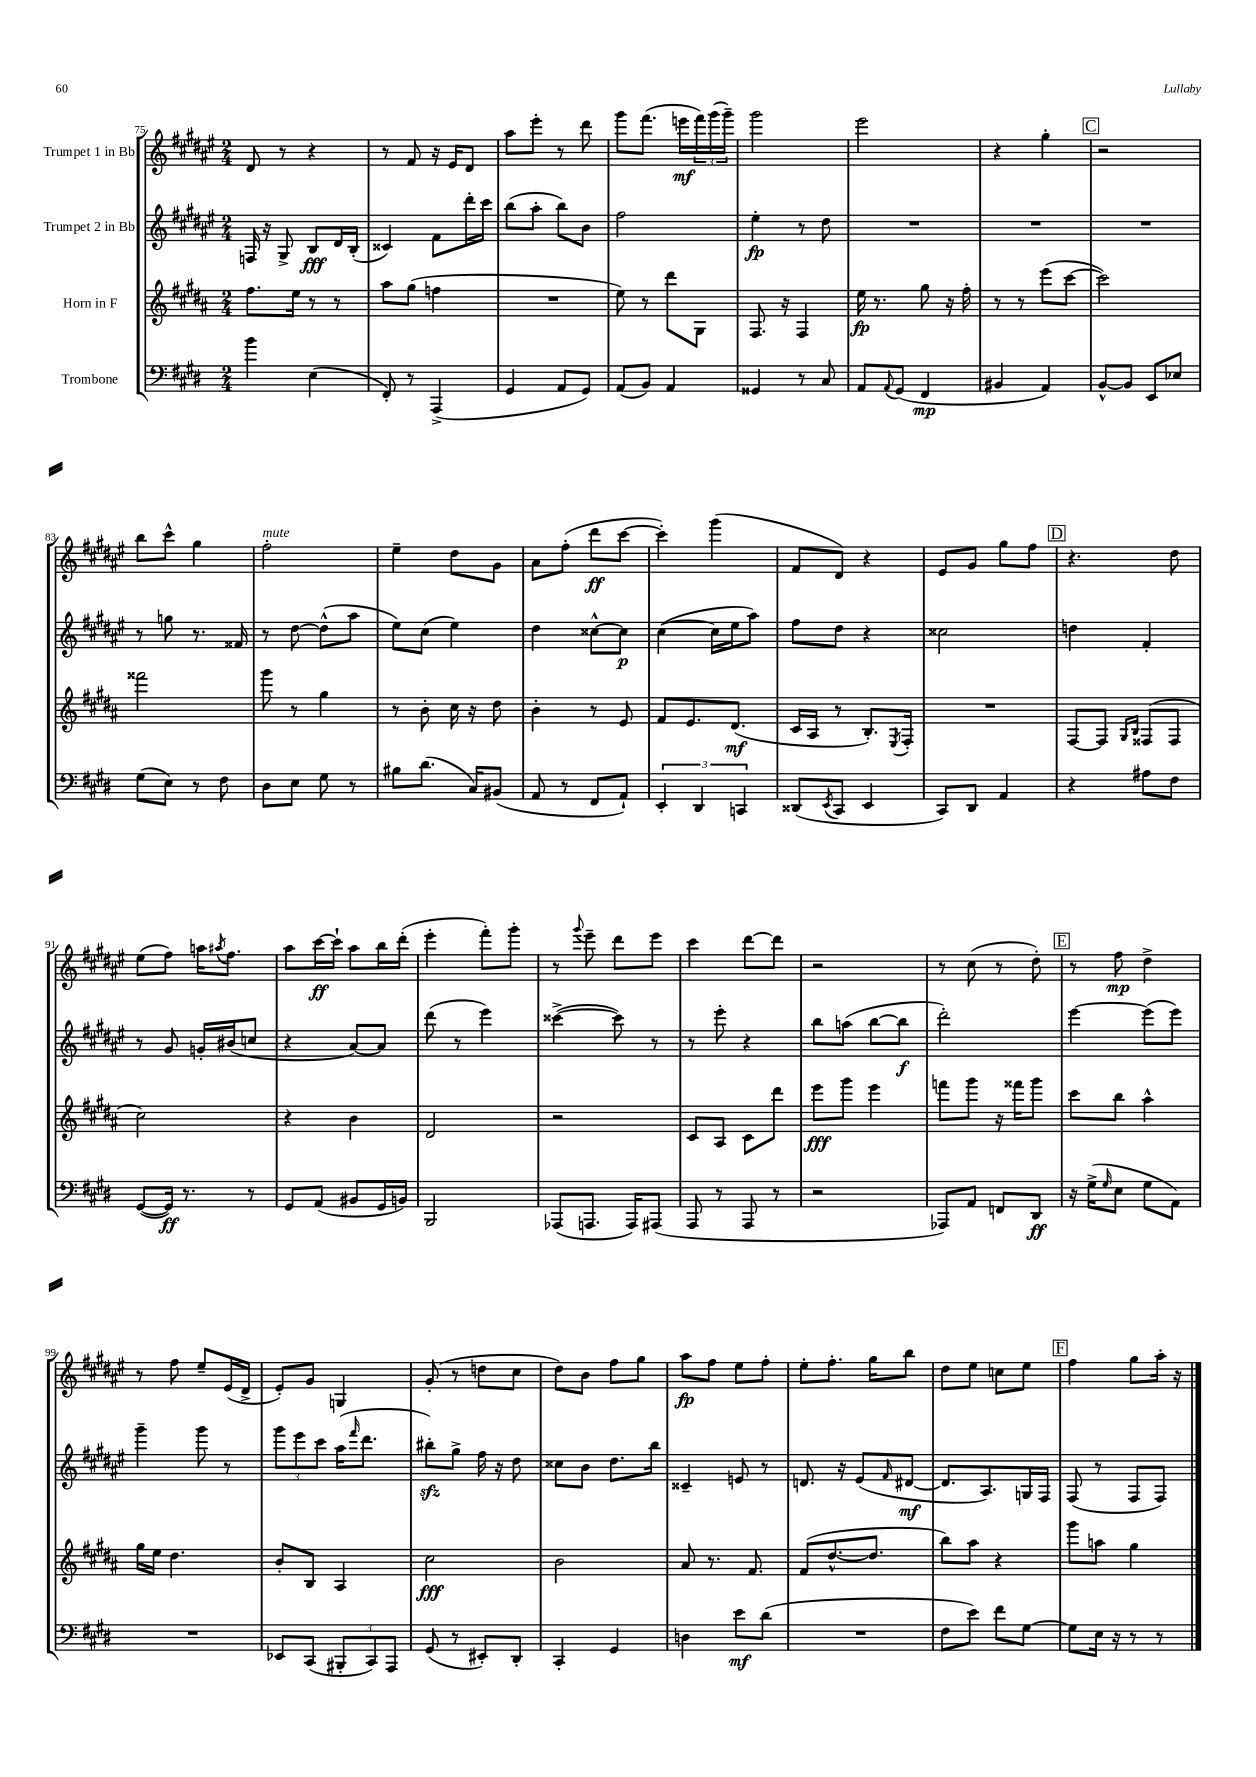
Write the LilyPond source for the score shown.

<<
\new StaffGroup <<
\new Staff = "s0" \with { instrumentName = "Trumpet 1 in Bb" } {
    \clef treble \key fis \major \numericTimeSignature \time 2/4
    dis'8 r8 r4 |
    r8 fis'8 r16 eis'16 dis'8 |
    ais''8 eis'''8-. r8 dis'''8 |
    gis'''8 fis'''8.( e'''16\mf \tuplet 3/2 { fis'''16) gis'''16( gis'''16--) } |
    gis'''2 |
    eis'''2 |
    r4 gis''4-. |
    \mark \markup { \box "C" } r2 |
    b''8 cis'''8-^ gis''4 |
    fis''2-.^\markup { \italic "mute" } |
    eis''4-- dis''8 gis'8 |
    ais'8 fis''8-.( dis'''8\ff cis'''8~ |
    cis'''4-.) gis'''4( |
    fis'8 dis'8) r4 |
    eis'8 gis'8 gis''8 fis''8 |
    \mark \markup { \box "D" } r4. dis''8 |
    eis''8( fis''8) a''16 \acciaccatura { ais''8 } fis''8. |
    ais''8 cis'''16~\ff cis'''16-! ais''8 b''16 dis'''16-.( |
    eis'''4-. fis'''8-.) gis'''8-. |
    r8 \appoggiatura { gis'''8 } eis'''8-- dis'''8 eis'''8 |
    cis'''4 dis'''8~ dis'''8 |
    r2 |
    r8 cis''8( r8 dis''8-.) |
    \mark \markup { \box "E" } r8 fis''8\mp dis''4-> |
    r8 fis''8 eis''8-- eis'16( dis'16-> |
    eis'8-.) gis'8 g4 |
    gis'8-.( r8 d''8 cis''8 |
    dis''8) b'8 fis''8 gis''8 |
    ais''8\fp fis''8 eis''8 fis''8-. |
    eis''8-. fis''8.-. gis''16 b''8 |
    dis''8 eis''8 c''8 eis''8 |
    \mark \markup { \box "F" } fis''4 gis''8 ais''16-. r16 \bar "|." |
}
\new Staff = "s1" \with { instrumentName = "Trumpet 2 in Bb" } {
    \clef treble \key fis \major \numericTimeSignature \time 2/4
    f16 r16 gis8-> b8\fff dis'16 b16-.( |
    cisis'4) fis'8 dis'''16-. cis'''16 |
    b''8( ais''8-. b''8) b'8 |
    fis''2 |
    eis''4-.\fp r8 dis''8 |
    R2 |
    R2 |
    \mark \markup { \box "C" } R2 |
    r8 g''8 r8. fisis'16 |
    r8 dis''8~ dis''8-^( ais''8 |
    eis''8) cis''8( eis''4) |
    dis''4 cisis''8~-^ cisis''8\p |
    cis''4~( cis''16 eis''16 ais''8) |
    fis''8 dis''8 r4 |
    cisis''2 |
    \mark \markup { \box "D" } d''4 fis'4-. |
    r8 gis'8 g'16-. bis'16( c''8 |
    r4 ais'8~) ais'8 |
    dis'''8( r8 eis'''4) |
    cisis'''4~->( cisis'''8) r8 |
    r8 eis'''8-. r4 |
    b''8 a''8( b''8~ b''8\f |
    dis'''2-.) |
    \mark \markup { \box "E" } eis'''4~ eis'''8( eis'''8) |
    gis'''4-- gis'''8 r8 |
    \tuplet 3/2 { gis'''8 eis'''8 cis'''8 } ais''16( \grace { fis'''16 } dis'''8. |
    bis''8-.\sfz) gis''8-> fis''16 r16 dis''8 |
    cisis''8 b'8 dis''8. b''16 |
    cisis'4-- e'8 r8 |
    d'8. r16 eis'8( \grace { fis'16 } dis'8~\mf |
    dis'8. ais8.) g16 fis16 |
    \mark \markup { \box "F" } fis8( r8 fis8 fis8) \bar "|." |
}
\new Staff = "s2" \with { instrumentName = "Horn in F" } {
    \clef treble \key b \major \numericTimeSignature \time 2/4
    fis''8. e''16 r8 r8 |
    ais''8 gis''8( f''4 |
    R2 |
    e''8) r8 dis'''8 gis8 |
    fis8. r16 fis4 |
    e''16\fp r8. gis''8 r16 fis''16-. |
    r8 r8 e'''8( cis'''8~ |
    \mark \markup { \box "C" } cis'''2) |
    fisis'''2 |
    gis'''8 r8 gis''4 |
    r8 b'8-. cis''16 r16 dis''8 |
    b'4-. r8 e'8 |
    fis'8 e'8. dis'8.\mf( |
    cis'16 ais16 r8 b8.-.) \acciaccatura { e8 } fis16-. |
    R2 |
    \mark \markup { \box "D" } fis8~ fis8 \grace { gis16 b16 } fisis8( fisis8 |
    cis''2) |
    r4 b'4 |
    dis'2 |
    r2 |
    cis'8 ais8 cis'8 dis'''8 |
    e'''8\fff gis'''8 e'''4 |
    f'''8 gis'''8 r16 fisis'''16 gis'''8 |
    \mark \markup { \box "E" } cis'''8 b''8 ais''4-^ |
    gis''16 e''16 dis''4. |
    b'8-. b8 ais4 |
    cis''2\fff |
    b'2 |
    ais'8 r8. fis'8. |
    fis'8( dis''8.~-^ dis''8. |
    b''8) ais''8 r4 |
    \mark \markup { \box "F" } gis'''8 a''8 gis''4 \bar "|." |
}
\new Staff = "s3" \with { instrumentName = "Trombone" } {
    \clef bass \key e \major \numericTimeSignature \time 2/4
    b'4 e4( |
    fis,8-.) r8 a,,4->( |
    gis,4 a,8 gis,8) |
    a,8( b,8) a,4 |
    gisis,4 r8 cis8 |
    a,8 \appoggiatura { a,8 } gis,8( fis,4\mp |
    bis,4 a,4) |
    \mark \markup { \box "C" } b,8~-^ b,8 e,8 ees8 |
    gis8( e8) r8 fis8 |
    dis8 e8 gis8 r8 |
    bis8 dis'8.( cis16) bis,8( |
    a,8 r8 fis,8 a,8-!) |
    \tuplet 3/2 { e,4-. dis,4 c,4 } |
    disis,8( \acciaccatura { e,8 } cis,8 e,4 |
    cis,8) dis,8 a,4 |
    \mark \markup { \box "D" } r4 ais8 fis8 |
    gis,8~( gis,16\ff) r8. r8 |
    gis,8 a,8( bis,8 gis,16 b,16) |
    b,,2 |
    aes,,8( a,,8. a,,16) ais,,8( |
    a,,8 r8 a,,8 r8 |
    r2 |
    aes,,8) a,8 f,8 dis,8\ff |
    \mark \markup { \box "E" } r16 gis16->( \grace { gis16 } e8 gis8 a,8) |
    R2 |
    ees,8 cis,8( \tuplet 3/2 { bis,,8-. cis,8) a,,8 } |
    gis,8( r8 eis,8-.) dis,8-. |
    cis,4-. gis,4 |
    d4 e'8\mf dis'8( |
    R2 |
    fis8 e'8) fis'8 gis8~ |
    \mark \markup { \box "F" } gis8 e16 r16 r8 r8 \bar "|." |
}
>>
>>
\layout { \context { \Score currentBarNumber = #75 } }
